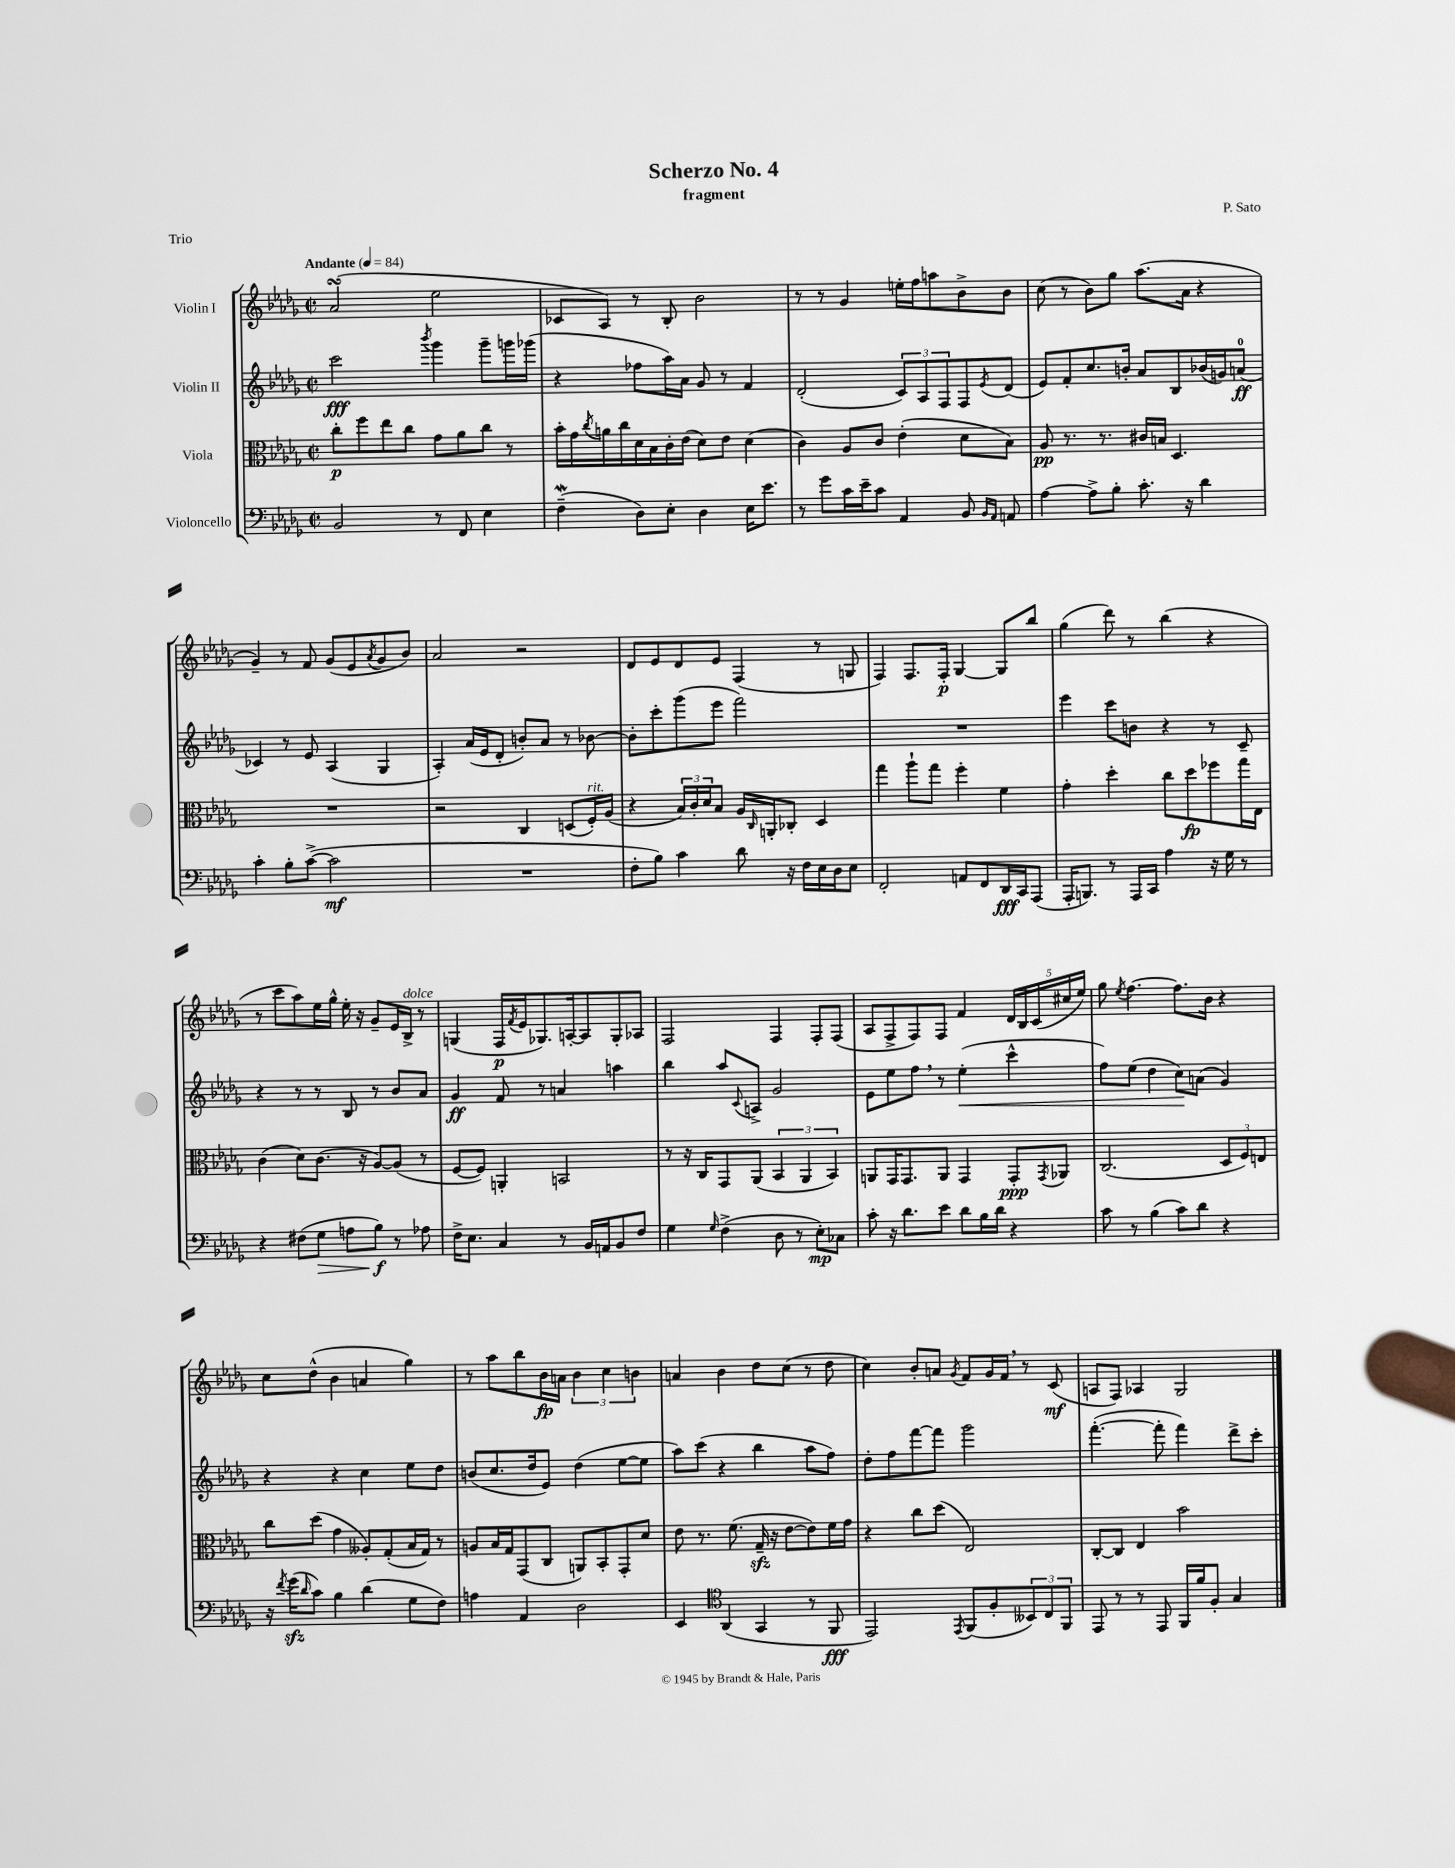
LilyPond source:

\header { title = "Scherzo No. 4" composer = "P. Sato" subtitle = "fragment" piece = "Trio" }
<<
\new StaffGroup <<
\new Staff = "s0" \with { instrumentName = "Violin I" } {
    \clef treble \key des \major \defaultTimeSignature \time 2/2 \tempo "Andante" 4 = 84
    aes'2\turn( ees''2 |
    ces'8 aes8) r8 bes8-. bes'2 |
    r8 r8 ges'4 e''16-. f''16 a''8 bes'8-> bes'8 |
    c''8( r8 bes'8) ges''8 aes''8.( aes'16 r4 |
    ges'4--) r8 f'8 ges'8( ees'8 \acciaccatura { aes'8 } ges'8 bes'8) |
    aes'2 r2 |
    des'8 ees'8 des'8 ees'8 f4( r8 g8 |
    f4) f8. f16-.\p ges4~ ges8 bes''8 |
    ges''4( des'''8) r8 bes''4( r4 |
    r8 c'''8 aes''8) ees''16 ges''16-^ ees''16-. r16 ges'8-- ees'16 bes16->^\markup { \italic "dolce" } r8 |
    g4( f16\p \acciaccatura { f'8 } ees'16 ges8.) a16~-. a8 ges8-. aes8 |
    f2 f4 f8-. f8( |
    aes8 f8-> f8) f8 f'4 \tuplet 5/4 { des'16 bes16 c'16( cis''16 ees''16) } |
    ges''8 \acciaccatura { ees''8 } f''4.~ f''8. bes'16 r4 |
    c''8 des''8-^( bes'4 a'4 ges''4) |
    r8 aes''8 bes''8 bes'16\fp a'16 \tuplet 3/2 { bes'4 c''4 b'4 } |
    a'4 bes'4 des''8 c''8( r8 des''8 |
    c''4) bes'8-. a'8 \acciaccatura { ges'8 } f'8 ges'16 f'16 \breathe r8 c'8\mf( |
    a8 f8) aes4 ges2 \bar "|." |
}
\new Staff = "s1" \with { instrumentName = "Violin II" } {
    \clef treble \key des \major \defaultTimeSignature \time 2/2
    c'''2\fff \acciaccatura { bes'''8 } ges'''4 ges'''8-- g'''16 ges'''16( |
    r4 fes''8 aes''16) aes'16 ges'8 r8 f'4 |
    des'2-.( \tuplet 3/2 { c'8) aes8 f8 } f8 \acciaccatura { ees'8 } des'8( |
    ees'8) f'8-. c''8. b'16-. aes'8 bes8 bes'16( g'16) a'8-0\ff( |
    ces'4) r8 ees'8 aes4( ges4 |
    aes4-.) aes'16( ees'16 des'8-. b'8-.) aes'8 r8 bes'8~ |
    bes'8-. c'''8-. ges'''8( ees'''8 f'''2) |
    R1 |
    ees'''4 c'''8 b'8 r4 r8 c'8-- |
    r4 r8 r8 bes8 r8 bes'8 aes'8 |
    ges'4\ff f'8 r8 a'4 a''4 |
    bes''4 aes''8 \appoggiatura { c'8 } a8-> ges'2 |
    ees'8 ees''8 f''8 \breathe r8 ees''4-.\<( c'''4-^ |
    f''8) ees''8( des''4 c''8\!) a'8( ges'4) |
    r4 r4 c''4 ees''8 des''8 |
    b'8( c''8. des''16 ees'8) des''4( ees''8~ ees''8 |
    aes''8) c'''8( r4 bes''4 aes''8 f''8) |
    des''8-. f''8 f'''8~ f'''8 ges'''2 |
    f'''4.~-.( f'''8-. f'''4) des'''8-> c'''8-. \bar "|." |
}
\new Staff = "s2" \with { instrumentName = "Viola" } {
    \clef alto \key des \major \defaultTimeSignature \time 2/2
    c''8-.\p f''8 ees''8 c''8 ges'8 aes'8 c''8 r8 |
    bes'16-. ges'16 \acciaccatura { c''8 } a'16 c''16 des'16 bes16 c'16-. ees'16( des'8) ees'8 des'4( |
    c'4) aes8 c'8 ees'4-.( des'8 bes8) |
    aes8\pp r8. r8. cis'16 b16 des4. |
    R1 |
    r2 c4 d8( f16-.^\markup { \italic "rit." }) aes16( |
    r4 \tuplet 3/2 { bes16) c'16-. des'16 } bes8 aes16 \grace { c16 } a,16-. ces8-. des4 |
    ges''4 aes''8-! ges''8 f''4-. f'4 |
    ges'4-. des''4-. c''8 des''8\fp fes''8 ges''16 ees16 |
    c'4( des'8) c'8.( r16 aes8~) aes8( r8 |
    f8~ f8) a,4-. b,2 |
    r8 r16 c16 ges,8 aes,8( \tuplet 3/2 { bes,4 aes,4 bes,4) } |
    a,8 ges,16 ges,8. a,8 ges,4 ges,8-.\ppp \acciaccatura { ges,8 } aes,8 |
    c2.( \tuplet 3/2 { des8 f8) e8 } |
    c''8 des''8( ges'4 aeses8-.) ges8-.( bes16 ges16) r8 |
    a8 bes16 ges16 ges,8( c8 a,8) bes,8-. ges,8-. des'8 |
    ees'8 r8. f'8.( ges16--\sfz r16 ees'8~ ees'8) f'16 ges'16 |
    r4 c''8 des''8( ees2) |
    c8~-. c8 ees4 bes'2 \bar "|." |
}
\new Staff = "s3" \with { instrumentName = "Violoncello" } {
    \clef bass \key des \major \defaultTimeSignature \time 2/2
    bes,2 r8 f,8 ees4 |
    f4--\mordent( des8) ees8-. des4 ees16 ees'8. |
    r8 ges'8 c'16 ees'16-- c'8 aes,4 bes,8 \grace { bes,16 aes,16 } a,8 |
    aes4~ aes8-> bes8-. c'8.-. r16 des'4 |
    c'4-. bes8-. c'8~->( c'2\mf |
    R1 |
    f8-. bes8) c'4 des'8 r16 f16 ees16 des16 ees8 |
    f,2-. a,8 f,8 des,16\fff c,16 aes,,8( |
    aes,,16-. b,,8.) r8 aes,,16 c,16 aes4 r16 ges16 r8 |
    r4 fis8( ges8\> a8 bes8\f\!) r8 aes8 |
    f16-> ees8. c4 r8 bes,16 a,16 bes,8 f8 |
    ges4 \grace { ges16 } f4->( des8 r8 ees8-.\mp) ces8 |
    c'8-. r16 des'8. ees'8 des'8 bes16 des'16 r4 |
    c'8 r8 bes4( c'8) des'8 r4 |
    r16 \acciaccatura { f'8 } ges'16\sfz( \grace { des'16 } c'8) bes4 des'4( ges8 f8) |
    a4 aes,4 des2 |
    ees,4 \clef tenor aes,4( ges,4 r8 f,8\fff |
    ees,2) \acciaccatura { ees,8 } f,8( f8-. \tuplet 3/2 { beses,8) c8 f,8 } |
    ees,8 r8 r8 ees,8 f,16 f'16 f8-. ges4 \bar "|." |
}
>>
>>
\layout { \context { \Score \remove "Bar_number_engraver" } }
